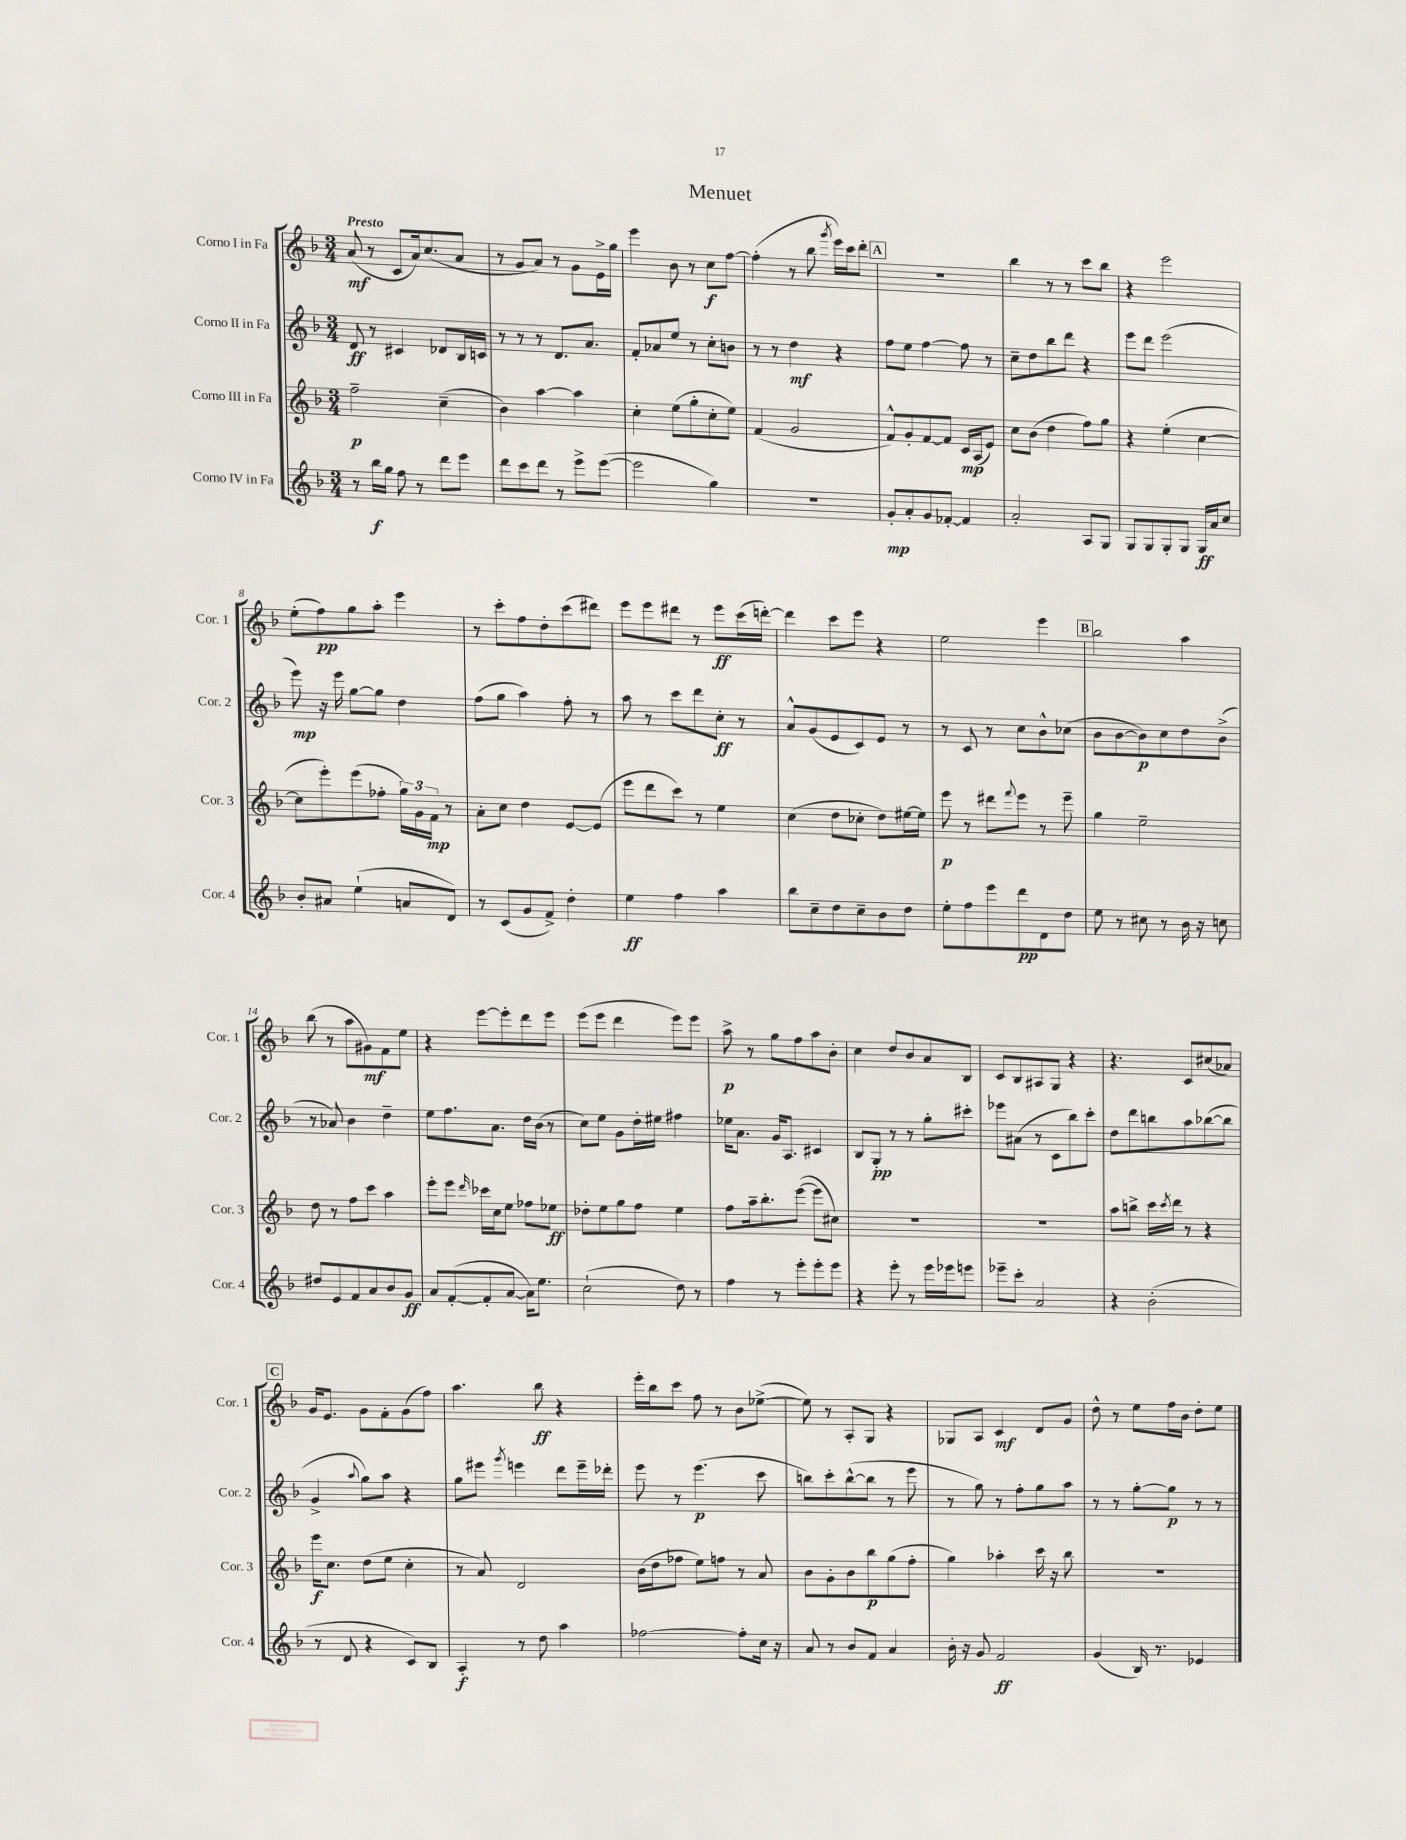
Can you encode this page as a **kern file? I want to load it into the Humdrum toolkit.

**kern	**dynam	**kern	**dynam	**kern	**dynam	**kern	**dynam
*part4	*part4	*part3	*part3	*part2	*part2	*part1	*part1
*staff4	*staff4	*staff3	*staff3	*staff2	*staff2	*staff1	*staff1
*I"Corno IV in Fa	*	*I"Corno III in Fa	*	*I"Corno II in Fa	*	*I"Corno I in Fa	*
*I'Cor. 4	*	*I'Cor. 3	*	*I'Cor. 2	*	*I'Cor. 1	*
*clefG2	*	*clefG2	*	*clefG2	*	*clefG2	*
*k[b-]	*	*k[b-]	*	*k[b-]	*	*k[b-]	*
*M3/4	*	*M3/4	*	*M3/4	*	*M3/4	*
=1	=1	=1	=1	=1	=1	=1	=1
!	!	!	!	!	!	!LO:TX:a:B:t=Presto	!
8r	.	2ff~\	p	8d/	ff	(8a/	mf
16bb-\LL	f	.	.	8r	.	8r	.
16gg\JJ	.	.	.	.	.	.	.
8ff\	.	.	.	4c#X/	.	8c/L	.
8r	.	.	.	.	.	16a/k)	.
.	.	.	.	.	.	(8.cc/	.
8ddd\L	.	(4cc~\	.	8d-X/L	.	.	.
8eee\J	.	.	.	16B-/L	.	8a/J	.
.	.	.	.	16cn/JJ	.	.	.
=2	=2	=2	=2	=2	=2	=2	=2
8ddd\L	.	4b-\)	.	8r	.	8r	.
8ccc\	.	.	.	8r	.	8g/L	.
8ddd\J	.	[4aa\	.	8r	.	8a/J)	.
8r	.	.	.	8.d/L	.	8r	.
8eee^\L	.	4aa\]	.	.	.	8g\L	.
.	.	.	.	8.a/J	.	.	.
([8eee\J	.	.	.	.	.	16e^\L	.
.	.	.	.	.	.	16gg\JJ	.
=3	=3	=3	=3	=3	=3	=3	=3
2eee\]	.	4cc'\	.	8f'/L	.	4eee\	.
.	.	.	.	8a-X/	.	.	.
.	.	(8ee\L	.	8ee/J	.	8b-\	.
.	.	8gg'\	.	8r	.	8r	.
4gg\)	.	8cc'\	.	8cc'\L	.	8cc\L	f
.	.	8ee\J)	.	8bn\J	.	[8ff\J	.
=4	=4	=4	=4	=4	=4	=4	=4
2.r	.	(4f/	.	8r	.	(4ff'\]	.
.	.	.	.	8r	.	.	.
.	.	2g/	.	4dd\	mf	8r	.
.	.	.	.	.	.	8bb-\	.
.	.	.	.	.	.	8qggg/	.
.	.	.	.	4r	.	16eee\LL)	.
.	.	.	.	.	.	16ccc\J	.
.	.	.	.	.	.	8ddd'\J	.
!!LO:REH:place=s1:t=A
=5	=5	=5	=5	=5	=5	=5	=5
8g'/L	mp	8f^^/L)	.	8ff\L	.	2.r	.
8a'/	.	8g'/	.	8ee\J	.	.	.
8g/	.	[8f/	.	[4ff\	.	.	.
[8f-X'/J	.	8f/J]	.	.	.	.	.
4f-/]	.	16c/LL	mp	8ff\]	.	.	.
.	.	(16A/J	.	.	.	.	.
.	.	8e/J)	.	8r	.	.	.
=6	=6	=6	=6	=6	=6	=6	=6
2a'/	.	8cc\L	.	8cc~\L	.	4bb-\	.
.	.	(8b-\J	.	8dd\	.	.	.
.	.	4dd\	.	8bb-\	.	8r	.
.	.	.	.	8ddd\J	.	8r	.
8A/L	.	8ff\L)	.	4r	.	8ccc\L	.
8G/J	.	8gg\J	.	.	.	8bb-\J	.
=7	=7	=7	=7	=7	=7	=7	=7
8G/L	.	4r	.	8eee\L	.	4r	.
8G/	.	.	.	8ddd\J	.	.	.
8G'/	.	(4ee'\	.	(2eee\	.	2eee\	.
8G/J	.	.	.	.	.	.	.
16G/LL	ff	[4cc\	.	.	.	.	.
16a/J	.	.	.	.	.	.	.
8cc/J	.	.	.	.	.	.	.
!!LO:LB:g=z
=8	=8	=8	=8	=8	=8	=8	=8
8b-'/L	.	8cc\L]	.	8eee\)	mp	(8ee'\L	.
8a#X/J	.	8eee'\)	.	16r	.	8ff\)	pp
.	.	.	.	16eee\	.	.	.
(4ee`\	.	(8eee\	.	[8gg\L	.	8gg\	.
.	.	8ff-X'\J	.	8gg\J]	.	8aa'\J	.
8an/L	.	24gg\LL)	.	4dd\	.	4eee\	.
.	.	24g\	.	.	.	.	.
.	.	24f\JJ	mp	.	.	.	.
8d/J)	.	8r	.	.	.	.	.
=9	=9	=9	=9	=9	=9	=9	=9
8r	.	8a'\L	.	(8ff\L	.	8r	.
(8c/L	.	8cc\J	.	8gg\J	.	8ccc'\L	.
8g/	.	4dd\	.	4aa\)	.	8ff\	.
8f^/J)	.	.	.	.	.	8dd'\	.
4dd'\	.	[8e/L	.	8ff'\	.	(8ccc\	.
.	.	(8e/J]	.	8r	.	8ddd#X\J)	.
=10	=10	=10	=10	=10	=10	=10	=10
4ee\	ff	8eee\L	.	8aa\	.	8eee\L	.
.	.	8ddd\	.	8r	.	8eee\	.
4ff\	.	8ccc\J)	.	8ccc\L	.	8ddd#X\J	.
.	.	8r	.	8ddd\	.	8r	.
4aa\	.	4ee\	.	8cc'\J	ff	8eee\L	ff
.	.	.	.	8r	.	(16ccc\L	.
.	.	.	.	.	.	[16dddn'\JJ)	.
=11	=11	=11	=11	=11	=11	=11	=11
8bb-\L	.	(4cc\	.	8a^^/L	.	4ddd\]	.
8cc~\	.	.	.	(8g/	.	.	.
8dd\	.	8dd\L	.	8e/	.	8ccc\L	.
8cc~\	.	8cc-X'\J	.	8c/)	.	8eee\J	.
8b-\	.	8dd\L)	.	8e/J	.	4r	.
8dd\J	.	[16ee#X\L	.	8r	.	.	.
.	.	16ee#\JJ]	.	.	.	.	.
=12	=12	=12	=12	=12	=12	=12	=12
8ee'\L	.	8eee\	p	8r	.	2ee\	.
8ff\	.	8r	.	8c/	.	.	.
8eee\	.	8ddd#X\L	.	8r	.	.	.
.	.	8qqfff/	.	.	.	.	.
8ddd\	pp	8eee\J	.	8cc\L	.	.	.
8d\	.	8r	.	8b-^^\	.	4eee\	.
8dd\J	.	8eee~\	.	(8cc-X\J	.	.	.
!!LO:REH:place=s1:t=B
=13	=13	=13	=13	=13	=13	=13	=13
8ee\	.	4gg\	.	8b-\L	.	2bb-\	.
8r	.	.	.	[8b-\	.	.	.
8cc#X\	.	2ee~\	.	8b-\])	p	.	.
8r	.	.	.	8cc\	.	.	.
16b-\	.	.	.	8dd\	.	4aa\	.
16r	.	.	.	.	.	.	.
8ccn\	.	.	.	(8b-^\J	.	.	.
!!LO:LB:g=z
=14	=14	=14	=14	=14	=14	=14	=14
8dd#X/L	.	8dd\	.	8r	.	(8bb-\	.
8e/	.	8r	.	8a-X/)	.	8r	.
8f/	.	8ff\L	.	4b-\	.	8aa\L	.
8a/	.	8ccc\J	.	.	.	8g#X\)	mf
8b-/	.	4aa\	.	4dd~\	.	8f\	.
8g/J	ff	.	.	.	.	8ee\J	.
=15	=15	=15	=15	=15	=15	=15	=15
8a/L	.	8eee'\L	.	8ee\L	.	4r	.
([8f'/	.	8eee\J	.	8.ff\	.	.	.
.	.	16qqddd/	.	.	.	.	.
8f'/]	.	16ccc-X\LL	.	.	.	[8eee\L	.
.	.	16cc\J	.	8.a\J	.	.	.
[8a/J	.	8ee\J	.	.	.	8eee'\]	.
16a\KL])	.	8ff-X\L	.	16dd\LL	.	8ddd\	.
8.ee\J	.	.	.	(16b-\JJ	.	.	.
.	.	8ee-X\J	ff	8r	.	8eee\J	.
=16	=16	=16	=16	=16	=16	=16	=16
(2cc`\	.	8dd-X'\L	.	8cc\L)	.	(8eee\L	.
.	.	8ee\	.	8ee\J	.	8eee\J	.
.	.	8gg\	.	8g\L	.	4ddd\	.
.	.	8ff\J	.	16dd'\L	.	.	.
.	.	.	.	16ee#X\JJ	.	.	.
8dd\)	.	4ee\	.	4ff#X\	.	8eee\L)	.
8r	.	.	.	.	.	8eee\J	.
=17	=17	=17	=17	=17	=17	=17	=17
4ff\	.	8ff\L	.	16ee-X\KL	.	8aa^\	p
.	.	.	.	8.a\J	.	.	.
.	.	16aa~\k	.	.	.	8r	.
.	.	8.bb-'\	.	.	.	.	.
8r	.	.	.	16g/KL	.	8gg\L	.
.	.	.	.	8.A/J	.	.	.
8eee'\L	.	([8eee\J	.	.	.	8ff\	.
8eee'\	.	8eee\L]	.	4c#X/	.	8aa\	.
8eee\J	.	8cc#X\J)	.	.	.	8b-'\J	.
=18	=18	=18	=18	=18	=18	=18	=18
4r	.	2.r	.	8B-/L	.	4cc\	.
.	.	.	.	8G'/J	pp	.	.
8eee'\	.	.	.	8r	.	8dd/L	.
8r	.	.	.	8r	.	8b-/	.
16eee\LL	.	.	.	8gg'\L	.	8a/	.
16eee-X\J	.	.	.	.	.	.	.
8eeen\J	.	.	.	8ccc#X'\J	.	8B-/J	.
=19	=19	=19	=19	=19	=19	=19	=19
8eee-X~\L	.	2.r	.	8eee-X\L	.	8c/L	.
8ccc'\J	.	.	.	(8a#X\J	.	8B-/	.
2a/	.	.	.	8r	.	8A#X/	.
.	.	.	.	8c\L	.	8G/J	.
.	.	.	.	8bb-\)	.	4r	.
.	.	.	.	8ccc'\J	.	.	.
=20	=20	=20	=20	=20	=20	=20	=20
4r	.	8aa\L	.	8dd\L	.	4.r	.
.	.	8bbn^\J	.	8ddd\	.	.	.
(2b-'\	.	16ccc\LL	.	8bbn\	.	.	.
.	.	8qccc/	.	.	.	.	.
.	.	16ddd\JJ	.	.	.	.	.
.	.	8r	.	8aa\	.	8c/L	.
.	.	4r	.	([8bb-X\	.	(8cc#X/	.
.	.	.	.	8bb-\J]	.	8a-X/J)	.
!!LO:LB:g=z
!!LO:REH:place=s1:t=C
=21	=21	=21	=21	=21	=21	=21	=21
8r	.	16eee\KL	f	4g^/	.	16g/KL	.
.	.	8.cc\J	.	.	.	8.e/J	.
8d/	.	.	.	.	.	.	.
.	.	.	.	8qqaa/	.	.	.
4r	.	(8dd\L	.	8gg\L)	.	8g\L	.
.	.	8ee\J	.	8aa\J	.	8f'\	.
8c/L)	.	4cc'\	.	4r	.	(8g\	.
8B-/J	.	.	.	.	.	8ff\J)	.
=22	=22	=22	=22	=22	=22	=22	=22
4A'/	f	8r	.	8gg\L	.	4.aa\	.
.	.	8a/)	.	8eee#X\J	.	.	.
.	.	.	.	8qggg/	.	.	.
8r	.	2d/	.	4eeen\	.	.	.
8dd\	.	.	.	.	.	8bb-\	ff
4aa\	.	.	.	8ddd\L	.	4r	.
.	.	.	.	16eee~\L	.	.	.
.	.	.	.	16ddd-X'\JJ	.	.	.
=23	=23	=23	=23	=23	=23	=23	=23
[2ff-X\	.	(16b-\LL	.	8eee\	.	16eee'\LL	.
.	.	16dd\J	.	.	.	16bb-\J	.
.	.	8ff-X\J	.	8r	.	8ccc\J	.
.	.	8ee\L)	.	(4.eee\	p	8ff\	.
.	.	8ffn\J	.	.	.	8r	.
8ff-'\L]	.	8r	.	.	.	8b-\L	.
16cc\Jk	.	8a/	.	8ccc\	.	([8ee-X^\J	.
16r	.	.	.	.	.	.	.
=24	=24	=24	=24	=24	=24	=24	=24
8a/	.	8b-\L	.	8bbn\L)	.	8ee-\])	.
8r	.	8g'\	.	8ccc'\	.	8r	.
8b-/L	.	8b-\	.	([8bb^^\	.	8A'/L	.
8f/J	.	8bb-\	p	8bb\J]	.	8G/J	.
4a/	.	(8gg\	.	8r	.	4r	.
.	.	8ff'\J	.	8eee\	.	.	.
=25	=25	=25	=25	=25	=25	=25	=25
16b-'\	.	4gg\)	.	8r	.	8G-X/L	.
16r	.	.	.	.	.	.	.
8g/	.	.	.	8gg\)	.	8A/J	.
2f/	ff	4aa-X'\	.	8r	.	4c/	mf
.	.	.	.	8ff'\L	.	.	.
.	.	16ccc\	.	8gg\	.	8d/L	.
.	.	16r	.	.	.	.	.
.	.	8bb-\	.	8aa\J	.	8g/J	.
=26	=26	=26	=26	=26	=26	=26	=26
(4g/	.	2.r	.	8r	.	8dd^^\	.
.	.	.	.	8r	.	8r	.
16B-/)	.	.	.	[8gg'\L	.	8ee\L	.
8.r	.	.	.	.	.	.	.
.	.	.	.	8gg\J]	p	16ff\L	.
.	.	.	.	.	.	16b-\JJ	.
4e-X/	.	.	.	8r	.	8dd'\L	.
.	.	.	.	8r	.	8ee\J	.
==	==	==	==	==	==	==	==
*-	*-	*-	*-	*-	*-	*-	*-
